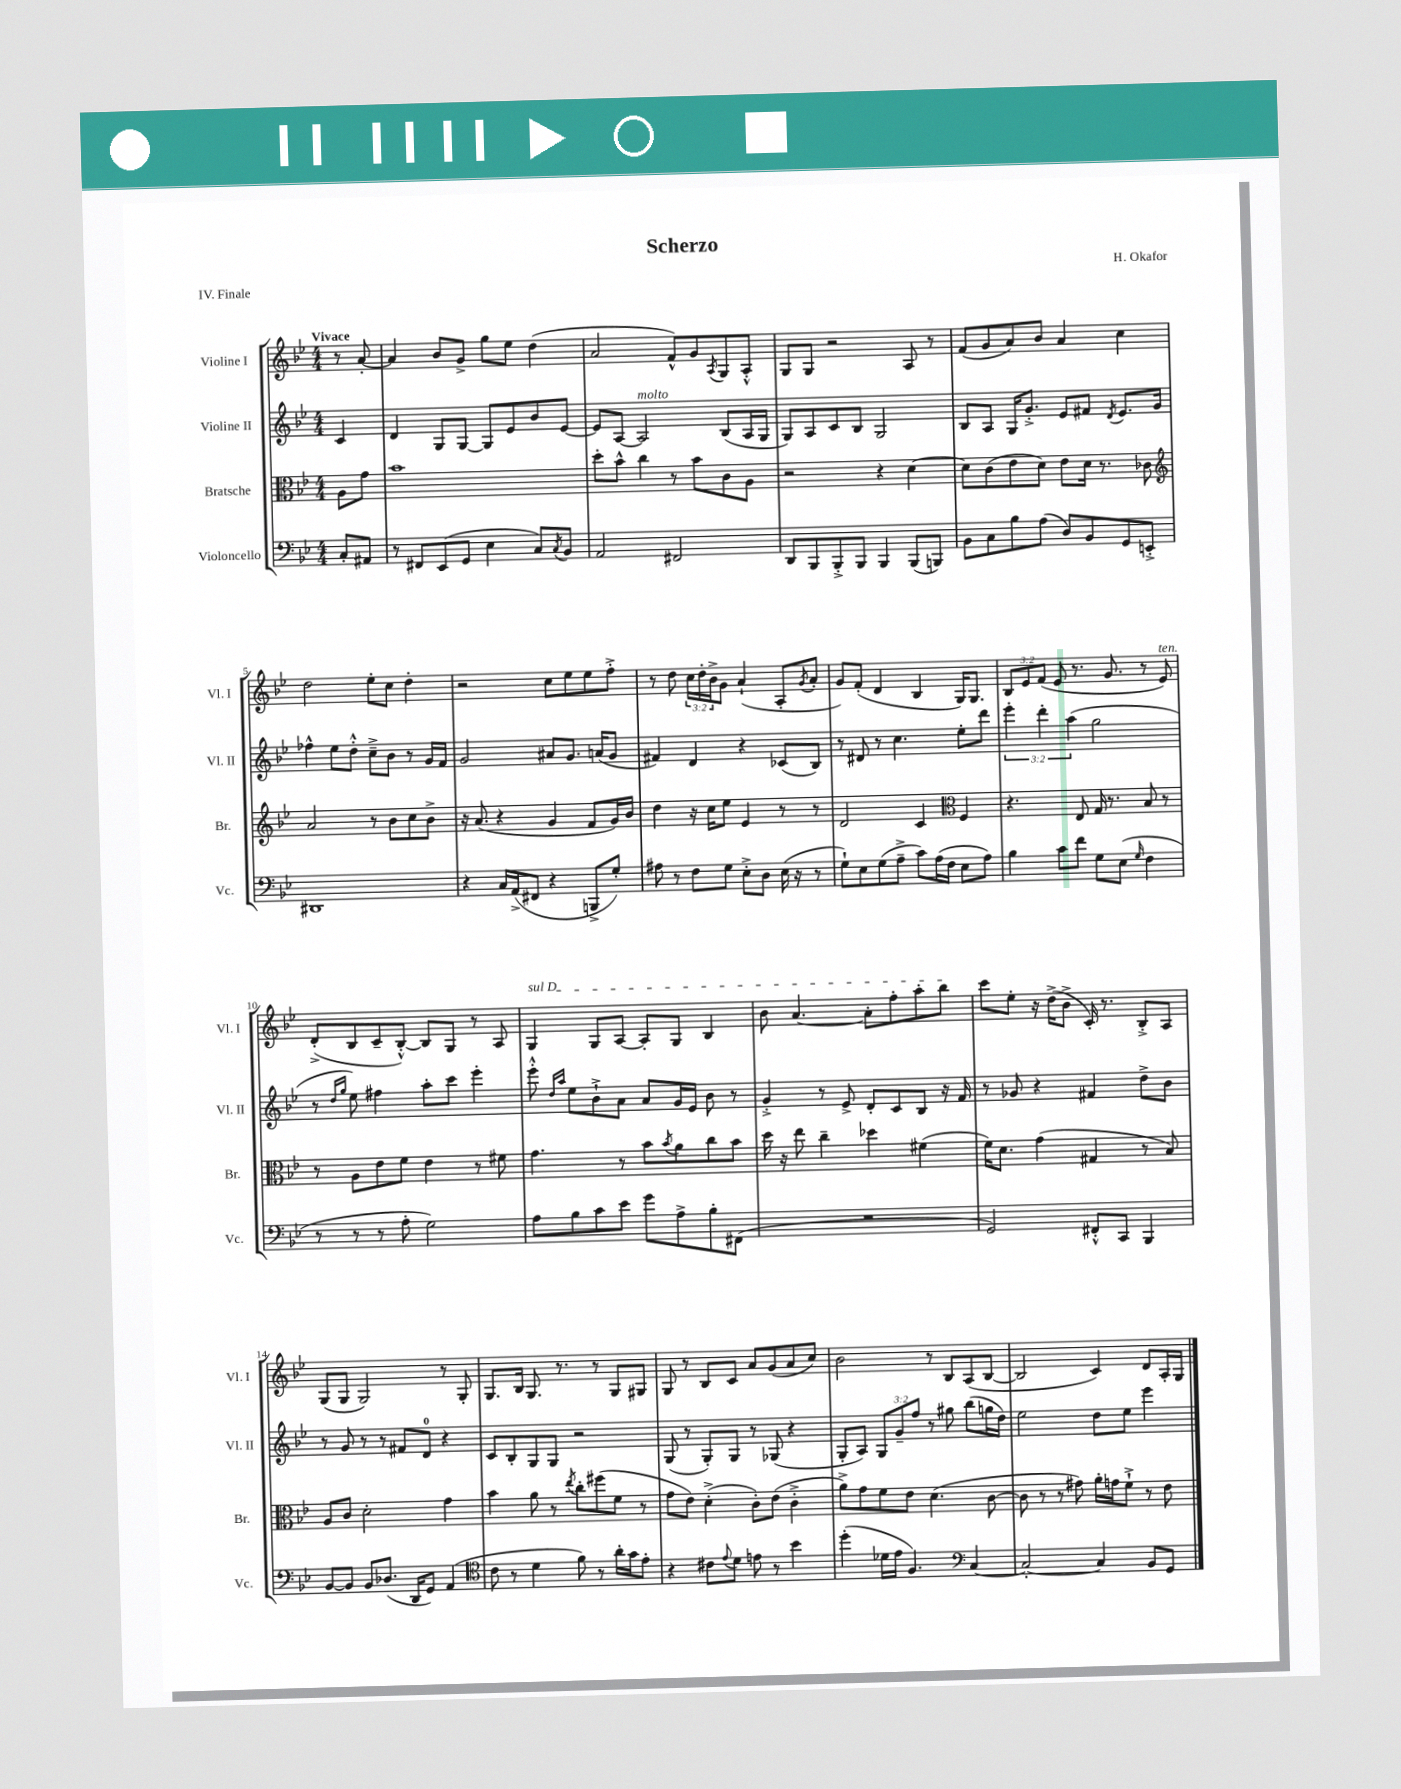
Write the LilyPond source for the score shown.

\header { title = "Scherzo" composer = "H. Okafor" piece = "IV. Finale" }
<<
\new StaffGroup <<
\new Staff = "s0" \with { instrumentName = "Violine I" shortInstrumentName = "Vl. I" } {
    \clef treble \key bes \major \numericTimeSignature \time 4/4 \override Staff.TupletNumber.text = #tuplet-number::calc-fraction-text \partial 4 \tempo "Vivace"
    r8 a'8~-. |
    a'4 bes'8 g'8-> g''8 ees''8 d''4( |
    a'2 f'8-^) g'8 \acciaccatura { a8 } g8 a8-.-^ |
    g8 g8 r2 a8 r8 |
    f'8( g'8 a'8) bes'8 a'4 c''4 |
    d''2 ees''8-. c''8 d''4-. |
    r2 c''8 ees''8 ees''8 f''8-.-> |
    r8 d''8 \tuplet 3/2 { c''16 d''16-. bes'16-> } g'8 a'4-!( a8-. \acciaccatura { g'8 } a'8-. |
    g'8) f'8-.( d'4 bes4 g16) g8. |
    \tuplet 3/2 { bes8 ees'8 f'8( } ees'8 r8. g'8. r8 ees'8^\markup { \italic "ten." }) |
    d'8-.->( bes8 c'8-- bes8~-.-^) bes8 g8 r8 a8 |
    \once \override TextSpanner.bound-details.left.text = \markup { \italic "sul D" } g4\startTextSpan g8 a8~ a8-. g8 bes4 |
    bes'8 a'4.~ a'8-. f''8-. a''8-. bes''8\stopTextSpan |
    c'''8 ees''8-. r16 d''16->( bes'8-> c'16-.) r8. bes8-.-> a8 |
    g8( g8 g2) r8 g8-. |
    g8. bes16 g8. r8. r8 g8 gis8 |
    g8 r8 bes8 c'8 a'8 g'8( a'8 c''8) |
    bes'2 r8 bes8 a8( bes8~ |
    bes2 c'4) d'8 a16-. g16 \bar "|." |
}
\new Staff = "s1" \with { instrumentName = "Violine II" shortInstrumentName = "Vl. II" } {
    \clef treble \key bes \major \numericTimeSignature \time 4/4 \override Staff.TupletNumber.text = #tuplet-number::calc-fraction-text \partial 4
    c'4 |
    d'4 g8 g8~ g8 ees'8 bes'8 ees'8~ |
    ees'8 a8~ a2^\markup { \italic "molto" } bes8( a16 g16 |
    g8) a8 c'8 bes8 g2 |
    bes8 a8 g16 g'8.-.-> ees'8 fis'8 \acciaccatura { d'8 } ees'8. g'16 |
    fes''4-^ ees''8 d''8-.-^ c''8---> bes'8 r8 g'16 f'16 |
    g'2 ais'8 g'8. a'16( g'8 |
    fis'4) d'4 r4 ces'8( bes8) |
    r8 dis'8 r8 c''4. ees''8-. d'''8 |
    \tuplet 3/2 { ees'''4-. d'''4-. a''4( } g''2 |
    r8 \grace { d''16 g''16 } ees''8) fis''4 a''8-. c'''8 ees'''4-. |
    ees'''8-.-^ \grace { d''16 a''16 } ees''8 bes'8-!-> a'8 a'8 g'16 ees'16 bes'8 r8 |
    g'4-.-> r8 ees'8-> d'8-. c'8 bes8 r16 f'16 |
    r8 ges'8 r4 fis'4 d''8-> bes'8 |
    r8 g'8 r8 r8 fis'8 d'8-0 r4 |
    c'8 bes8-. g8 g8 r2 |
    g8( r8 g8-.) g8 r8 ges8( r4 |
    g8-. a8) \tuplet 3/2 { g8 g'8-- f''8 } r8 gis''8 bes''8( g''16 d''16) |
    ees''2 d''8 ees''8 ees'''4 \bar "|." |
}
\new Staff = "s2" \with { instrumentName = "Bratsche" shortInstrumentName = "Br." } {
    \clef alto \key bes \major \numericTimeSignature \time 4/4 \partial 4
    a8 g'8 |
    bes'1 |
    d''8-. bes'8-^ c''4 r8 bes'8 c'8 a8 |
    r2 r4 d'4~ |
    d'8 c'8( ees'8 d'8) ees'8 d'16 r8. ces'8 |
    \clef treble a'2 r8 bes'8 c''8 bes'8-> |
    r16 a'8.( r4 g'4 f'8 g'16) bes'16 |
    d''4 r16 c''16 ees''8 ees'4 r8 r8 |
    d'2 c'4 \clef alto f4 |
    r4. ees8 g16 r8. bes8 r8 |
    r8 a8 ees'8 f'8 ees'4 r8 fis'8 |
    g'4. r8 bes'8 \acciaccatura { bes'8 } a'8 c''8 bes'8 |
    d''16 r16 ees''8 c''4-- des''4 fis'4( |
    f'16) d'8. g'4( gis4 r8 bes8) |
    a8 c'8 d'2-. g'4 |
    bes'4 a'8 r8 \acciaccatura { ees''8 } c''8-. fis''8( f'8 r8 |
    g'8 ees'8) d'4-.->( c'8-.) ees'8( c'4-.-> |
    a'8->) g'8 f'8 ees'8 d'4.( c'8~ |
    c'8 r8 r8 gis'8) a'16-. g'16 f'8-!-> r8 ees'8 \bar "|." |
}
\new Staff = "s3" \with { instrumentName = "Violoncello" shortInstrumentName = "Vc." } {
    \clef bass \key bes \major \numericTimeSignature \time 4/4 \partial 4
    c8-. ais,8 |
    r8 fis,8 ees,8( g,8 ees4 c8) \acciaccatura { c8 } bes,8 |
    a,2 fis,2 |
    d,8 bes,,8 bes,,8-.-> bes,,8 bes,,4 bes,,8( b,,8) |
    bes,8 c8 bes8 a8( d8) bes,8 g,8 e,8-.-> |
    dis,1 |
    r4 c16 a,16->( fis,8 r4 b,,8-> g8-.) |
    ais8 r8 f8 g8 ees8-.-> d8 ees16( r16 r8 |
    g8-!) ees8 g8( a8---> c'8) a16( f16 ees8 a8) |
    bes4 c'8 f'8 g8 ees8( \grace { g16 } f4 |
    r8 r8 r8 a8-. g2) |
    a8 bes8 c'8 ees'8 g'8 a8-> bes8-. fis,8( |
    R1 |
    g,2) fis,8-.-^ c,8 bes,,4 |
    bes,8~ bes,8 bes,8 des8.( d,16 g,8) a,4( |
    \clef tenor c'8 r8 d'4 f'8) r8 a'16-. g'16 ees'8-. |
    r4 cis'8 \appoggiatura { ees'8 } d'8 e'8 r8 bes'4 |
    d''4-.( des'16 ees'16 f4.) \clef bass c4~ |
    c2~-. c4 bes,8 g,8 \bar "|." |
}
>>
>>
